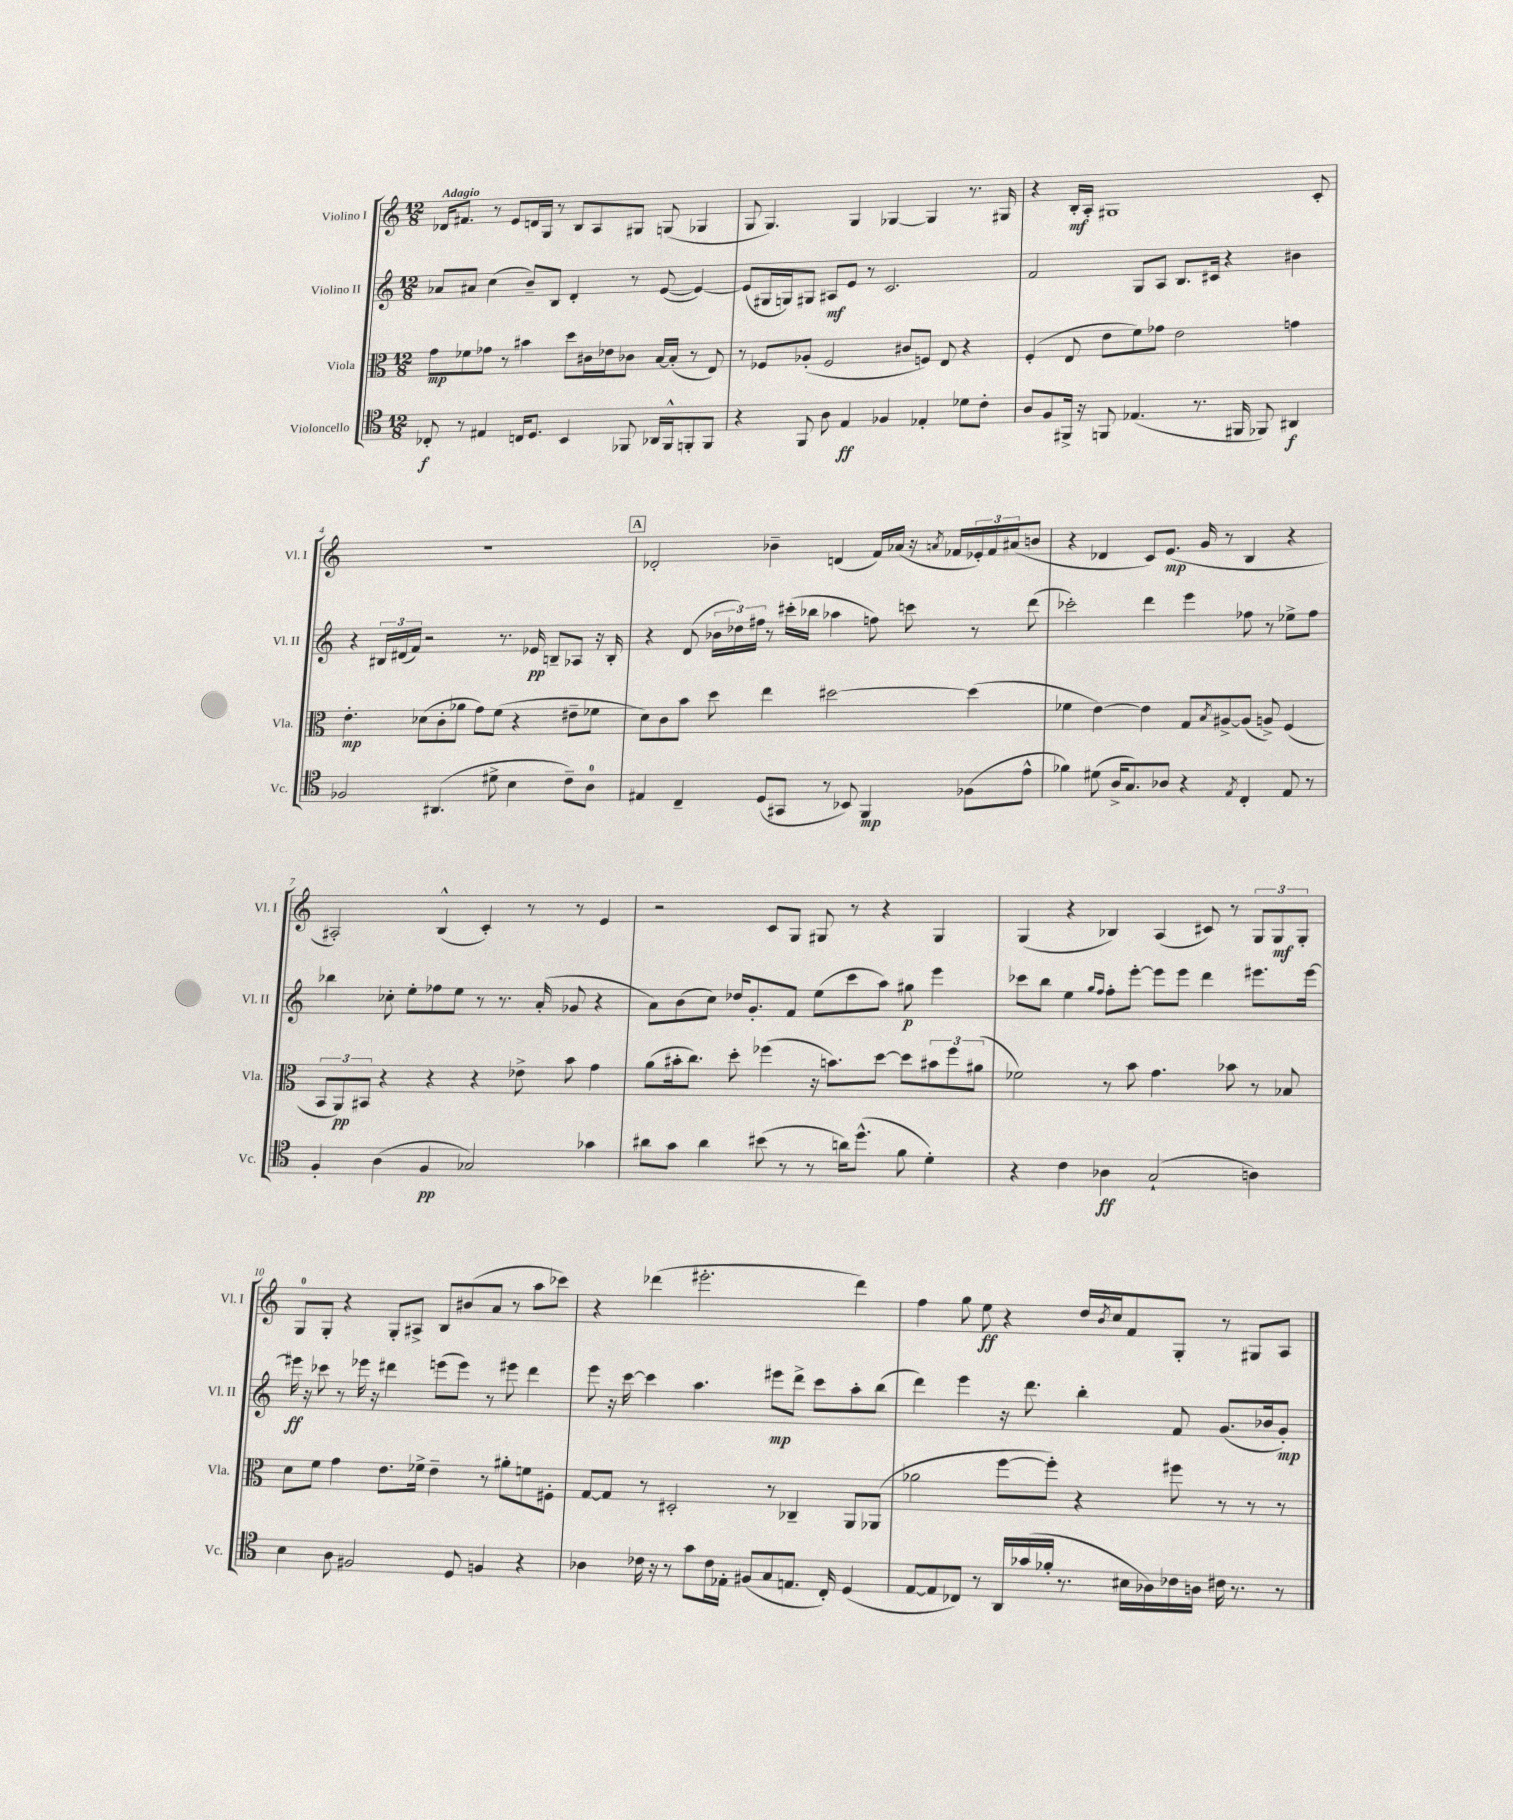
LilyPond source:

<<
\new StaffGroup <<
\new Staff = "s0" \with { instrumentName = "Violino I" shortInstrumentName = "Vl. I" } {
    \clef treble \key c \major \numericTimeSignature \time 12/8 \tempo "Adagio"
    des'16 fis'8. r8 e'8 d'16 g16 r8 b8 a8 gis8 g8( ges4 |
    g8 g4.) g4 ges4~ ges4 r8. gis16 |
    r4 b16-.\mf a16-. gis1 c'8-. |
    R1. |
    \mark \markup { \box "A" } des'2-. bes'4-- d'4( f'16) aes'16( r16 \acciaccatura { a'8 } fes'16 \tuplet 3/2 { ees'16-.) fes'16 ais'16( } b'8 |
    r4 des'4 c'8) e'8.\mp( g'16 r8 b4 r4 |
    ais2-.) b4-^( c'4-.) r8 r8 e'4 |
    r2 c'8 g8 gis8 r8 r4 gis4 |
    g4( r4 bes4) a4( cis'8) r8 \tuplet 3/2 { g8 g8\mf g8-. } |
    g8-0 g8-. r4 g8-. ais8-> b8 bis'8( a'8 r8 a''8 ces'''8) |
    r4 des'''4( eis'''2.-. des'''4) |
    f''4 g''8 e''8\ff r4 d''16 \acciaccatura { b'8 } c''16 f'8 g8-. r8 gis8 a8 \bar "|." |
}
\new Staff = "s1" \with { instrumentName = "Violino II" shortInstrumentName = "Vl. II" } {
    \clef treble \key c \major \numericTimeSignature \time 12/8
    aes'8 ais'8 c''4( b'8--) b8 d'4-. r8 e'8~( e'4~) |
    e'8( gis16 g16) gis8 ais8\mf e'8 r8 c'2. |
    f'2 g8 a8 b8. cis'16 r4 bis'4 |
    r4 \tuplet 3/2 { bis16 dis'16( f'16) } r2 r8. ees'16\pp b8-- aes8 r16 b16-. |
    \mark \markup { \box "A" } r4 d'8( \tuplet 3/2 { bes'16 des''16) fis''16 } r8 cis'''16-.( bes''16 aes''4 f''8) c'''8 r8 d'''8( |
    ces'''2-.) d'''4 e'''4 fes''8 r8 ees''8-> fes''8 |
    bes''4 ces''8-. e''8-. fes''8 e''8 r8 r8. a'16-.( ges'8 r4 |
    a'8) b'8( c''8) des''16 g'8.-. f'8 e''8( c'''8 a''8) gis''8\p e'''4 |
    ces'''8 b''8 e''4 \grace { g''16 f''16 } f''8-. e'''8~-. e'''8 e'''8 d'''4 eis'''8. eis'''16~ |
    eis'''16\ff r16 ces'''8 r8 ees'''16 r16 dis'''4 e'''8( e'''8) r8 eis'''8 dis'''4 |
    e'''8 r16 c'''16~ c'''4 a''4. eis'''8\mp d'''8-> c'''8 a''8-. b''8( |
    d'''4) e'''4 r16 d'''8. b''4-. f'8 g'8.( bes'16 g'8-.\mp) \bar "|." |
}
\new Staff = "s2" \with { instrumentName = "Viola" shortInstrumentName = "Vla." } {
    \clef alto \key c \major \numericTimeSignature \time 12/8
    g'8\mp fes'8 ges'8 r8 bis'4 d''8 cis'16 ees'16 ces'8 b16~ b16-.( r8 e8) |
    r8 fes8 aes8-.( fes2 cis'8 f8) e8 r4 |
    f4-.( e8 e'8 f'8) ges'8 e'2 g'4 |
    e'4.-.\mp des'8( c'8-. aes'8 g'8) f'8( r4 eis'8-- fes'8 |
    \mark \markup { \box "A" } d'8) c'8 b'8 d''8 e''4 dis''2~ dis''4( |
    fes'4 e'4~) e'4 g8 \acciaccatura { b8 } ais8~-> ais8( a8->) f4( |
    \tuplet 3/2 { b,8 a,8\pp) bis,8 } r4 r4 r4 ees'8-> b'8 g'4 |
    a'8( bis'16-. c''8.) d''8-. fes''4( r16 b'8.) d''8~ d''8 \tuplet 3/2 { bis'8 fes''8 ais'8( } |
    fes'2) r8 b'8 g'4. bes'8 r8 bes8 |
    d'8 f'8 g'4 e'8. fes'16-> e'4-- r8 ais'8-. f'8 fis8-. |
    g8~ g8 r8 dis2-. r8 ces4-- a,8 aes,8( |
    aes'2 f''8~ f''8-.) r4 fis''8 r8 r8 r8 \bar "|." |
}
\new Staff = "s3" \with { instrumentName = "Violoncello" shortInstrumentName = "Vc." } {
    \clef tenor \key c \major \numericTimeSignature \time 12/8
    ces8-.\f r8 eis4 c16 d8. b,4 fes,8 aes,16 fes,16-^ f,8-. f,8 |
    r4 f,8 a8 e4\ff fes4 ees4-. des'8 c'8-. |
    a8 f8 fis,16-> r16 f,8 ees4.( r8. fis,16 fes,8) ais,4\f |
    fes2 ais,4.( dis'8-> b4 c'8--) a8-0 |
    \mark \markup { \box "A" } eis4 c4-- d8( gis,8 r8 bes,8) f,4\mp fes8( e'8-^ |
    fes'4) dis'8( a16-> g8.) aes8 r4 \acciaccatura { e8 } c4-. e8 r8 |
    f4-. a4( f4\pp ges2) ges'4 |
    ais'8 g'8 ais'4 bis'8( r8 r8 a'16) d''8.-^( f'8 d'4-.) |
    r4 c'4 aes4\ff g2-!( a4) |
    b4 a8 fis2 d8 f4 r4 |
    aes4 ces'16 r16 r8 g'8 ces'16 ees16-. fis8( g8 e8. c16-.) d4( |
    e8~ e8 ces8) r8 a,16 ges'16( fes'16-. r8. bis16 aes16) ces'16 a16 cis'16 r8. r8 \bar "|." |
}
>>
>>
